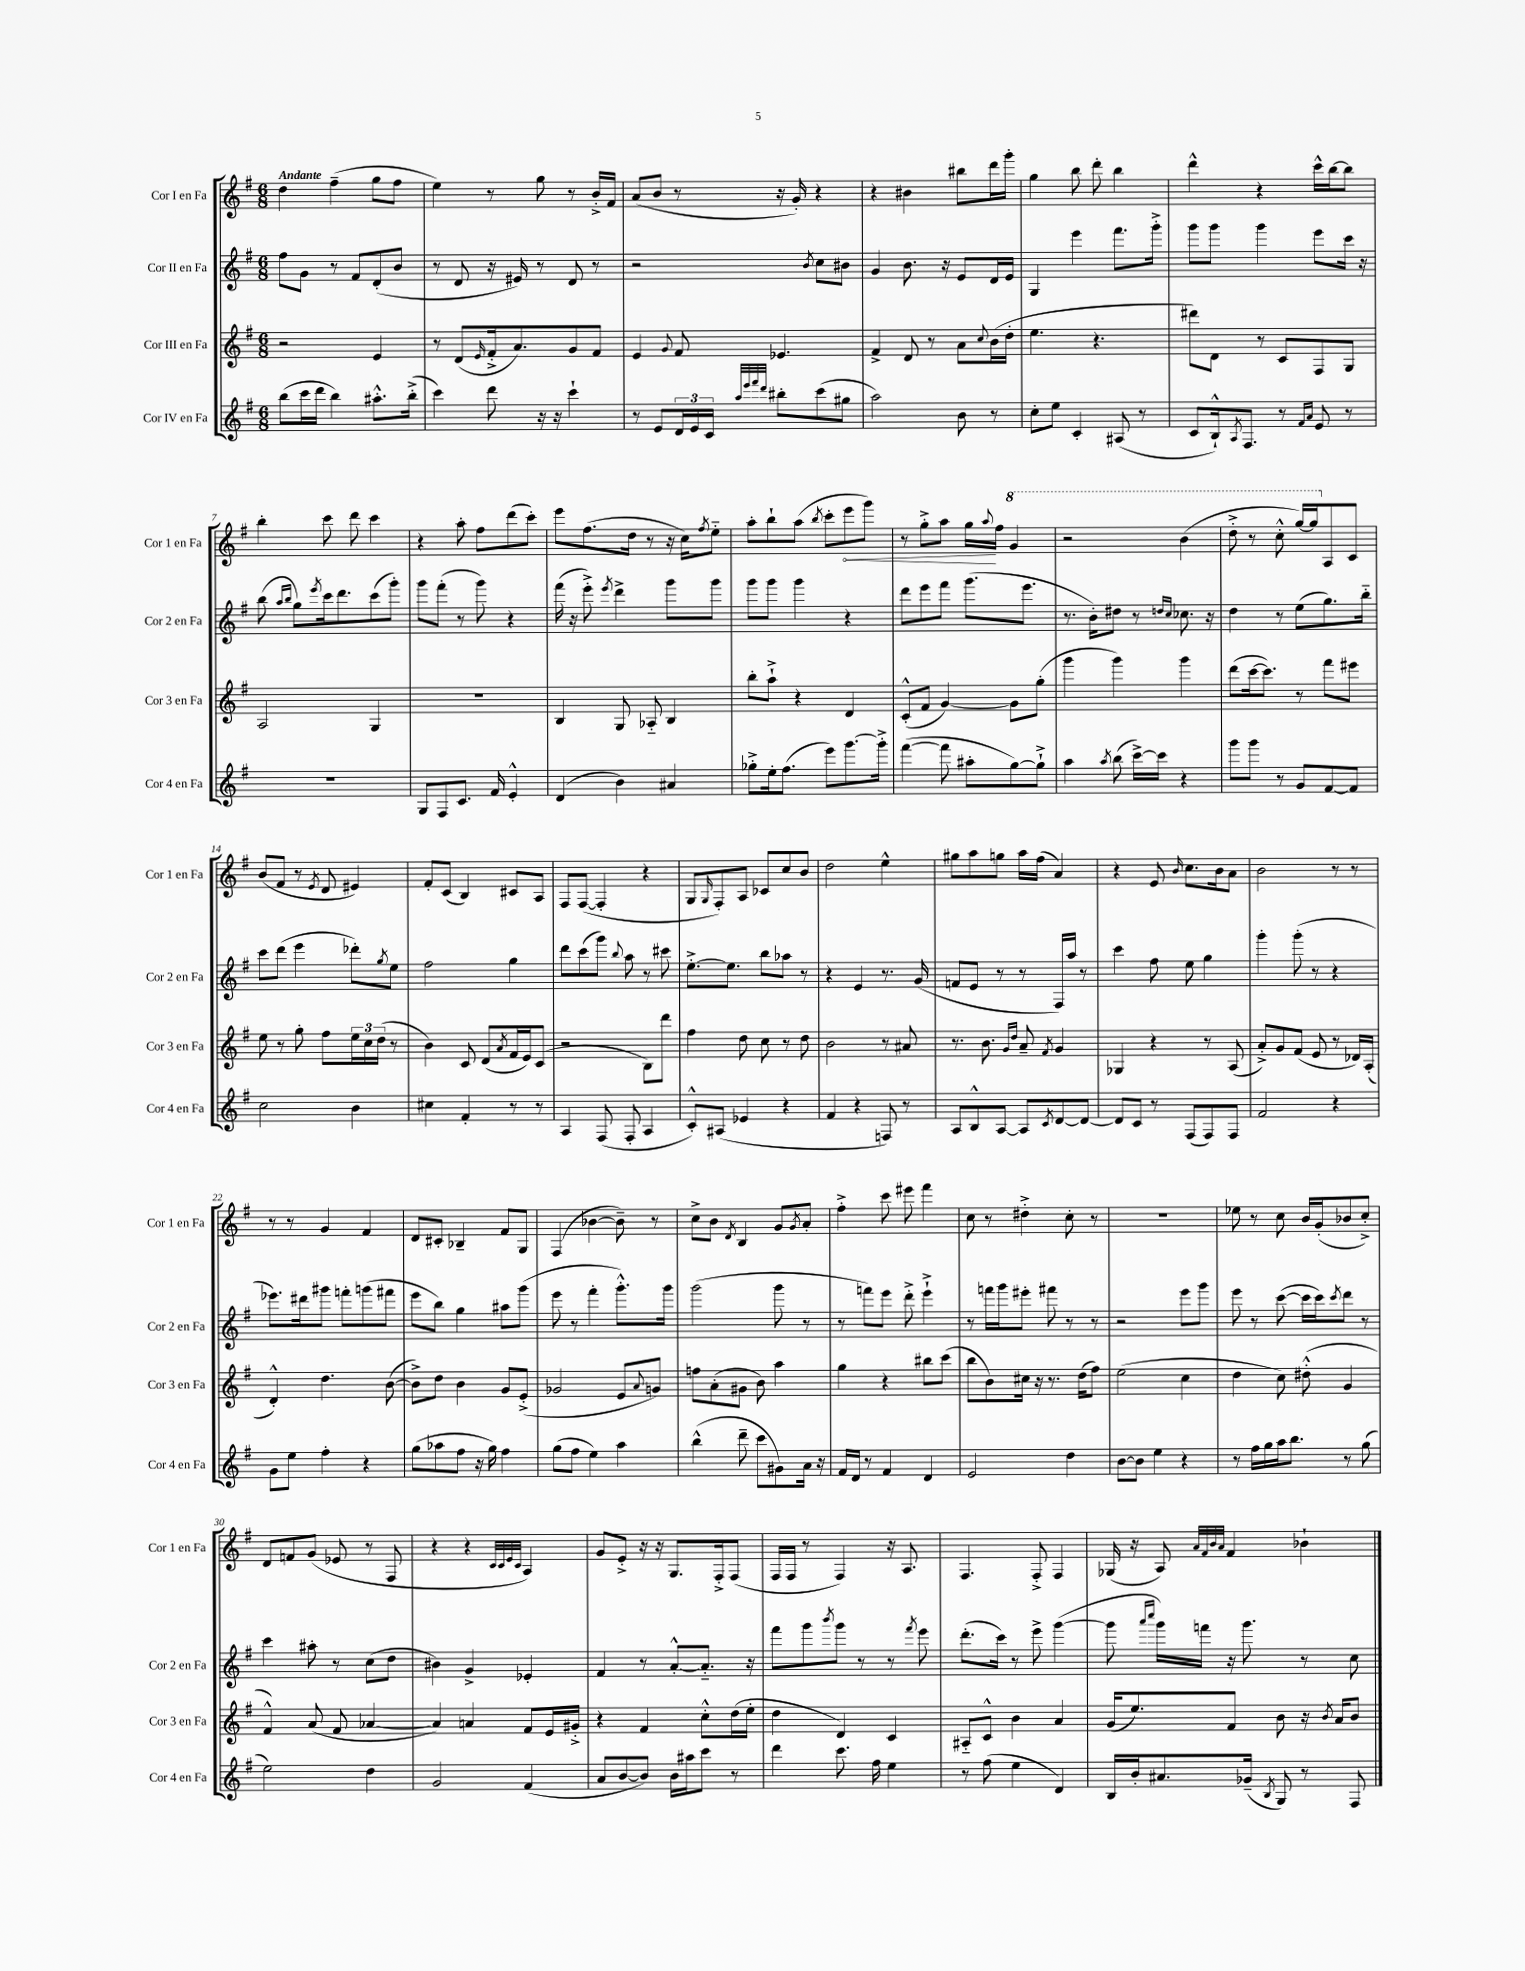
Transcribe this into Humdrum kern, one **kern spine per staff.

**kern	**kern	**kern	**kern
*staff4	*staff3	*staff2	*staff1
*clefG2	*clefG2	*clefG2	*clefG2
*k[f#]	*k[f#]	*k[f#]	*k[f#]
*M6/8	*M6/8	*M6/8	*M6/8
(8bb	2r	8ff#	4dd
16ccc	.	8g	.
16ddd	.	.	.
4bb)	.	8r	(4ff#~
.	.	8f#	.
8.aa#'^^	4e	(8d'	8gg
.	.	8b	8ff#
(16bb'^	.	.	.
=	=	=	=
4ccc)	8r	8r	4ee)
.	(8d	8d	.
.	16qqe	.	.
8ddd	16f#'^	16r	8r
.	8.a)	16e#)	.
16r	.	8r	8gg
16r	.	.	.
4ccc`	8g	8d	8r
.	8f#	8r	16b'^
.	.	.	16f#
=	=	=	=
8r	4e	2r	(8a
8e	.	.	8b
.	8qqg	.	.
24d	8f#	.	8r
24e	.	.	.
24c	.	.	.
32qqaa	.	.	.
32qqeee	.	.	.
32qqfff#	.	.	.
32qqddd	.	.	.
8bb#'	4.e-	.	16r
.	.	.	16g')
.	.	8qb	.
(8ccc	.	8cc	4r
8gg#	.	8b#	.
=	=	=	=
2aa)	4f#^	4g	4r
.	8d	8.b	4b#
.	8r	.	.
.	.	16r	.
8b	8a	8e	8bb#
.	8qqcc	.	.
8r	(16b	16d	16ddd
.	16dd'	16e	16ggg'
=	=	=	=
8cc'	4.ee	4G	4gg
8ee	.	.	.
4c'	.	4eee	8bb
.	4.r	.	8ddd'
(8A#	.	8.fff#	4bb
8r	.	.	.
.	.	16ggg'^	.
=	=	=	=
8c	8ddd#)	8ggg	4ddd^^
16B`^^)	8d	8ggg	.
8qA	.	.	.
8.F#	.	.	.
.	8r	4ggg	4r
8r	8c	.	.
16qqf#	.	.	.
16qqa	.	.	.
8e	8F#	8eee	16ccc^^
.	.	.	[16bb
8r	8G	16ccc	8bb]
.	.	16r	.
=	=	=	=
2.r	2A	(8bb	4bb'
.	.	16qqaa	.
.	.	16qqbb	.
.	.	8gg)	.
.	.	8qeee	.
.	.	16ccc	8ccc
.	.	8.ddd	.
.	.	.	8ddd
.	4G	(8ccc	4ccc
.	.	8ggg')	.
=	=	=	=
8G	2.r	8ggg	4r
8F#	.	(8fff#'	.
8.c	.	8r	8aa'
.	.	8ggg)	8ff#
16f#	.	.	.
4e'^^	.	4r	(8ddd
.	.	.	8ccc')
=	=	=	=
(4d	4B	(16fff#	8eee
.	.	16r	.
.	.	8eee'^)	(8.ff#
.	.	8qeee	.
4b)	8G	4ddd^	.
.	.	.	16dd
.	8A-'~	.	8r
4a#	4B	8ggg	16r
.	.	.	16cc)
.	.	.	8qff#
.	.	8ggg	8ee'~
=	=	=	=
8gg-'^	8bb'	8ggg	8aa'
16ee'	8aa`^	8ggg	8bb`
(8.ff#	.	.	.
.	4r	4ggg	(8aa
.	.	.	8qbb
8eee)	.	.	8ccc'
[8.ggg	4d	4r	8eee
.	.	.	8ggg)
16ggg'^]	.	.	.
=	=	=	=
([4fff#	(8c'^^	8ddd	8r
.	8f#	8eee	8gg'^
8fff#]	[4g)	8fff#	8aa
8aa#'	.	(8.ggg	16gg
.	.	.	8qqaa
.	.	.	16ff#
[8gg)	8g]	.	4gg
.	.	8.eee	.
8gg`^]	(8gg'	.	.
=	=	=	=
4aa	4ggg	8.r	2r
.	.	16b')	.
8qaa	.	.	.
(8bb	4ggg)	8dd#	.
[16ccc^)	.	8r	.
16ccc]	.	.	.
.	.	16qqdd	.
.	.	16qqcc	.
4r	4ggg	8.cc-	(4bb
.	.	16r	.
=	=	=	=
8ggg	(8ddd	4dd	8ddd'^
8ggg	[16ccc	.	8r
.	8.ccc])	.	.
8r	.	8r	8ccc'^^
8g	8r	(8ee	[16ggg)
.	.	.	16ggg]
[8f#	8fff#	8.gg)	8A
8f#]	8eee#	.	8c
.	.	16bb'~	.
=	=	=	=
2cc	8ee	8ccc	(8b
.	8r	(8ddd	8f#
.	8gg'	4eee	8r
.	.	.	8qe
.	8ff#	.	8d
4b	24ee	8ddd-')	4e#)
.	24cc	.	.
.	(24dd	.	.
.	.	8qgg	.
.	8r	8ee	.
=	=	=	=
4cc#	4b)	2ff#	8f#'
.	.	.	(8c
4f#'	8c	.	4B)
.	(8d	.	.
.	8qa	.	.
8r	16f#	4gg	8c#
.	16e)	.	.
8r	(8c	.	8A
=	=	=	=
4A	2r	8ddd	8F#
.	.	(8ccc	([8F#
(8F#	.	8ggg)	4F#']
.	.	8qqbb	.
8F#'	.	8aa	.
4A	8B)	8r	4r
.	8ddd	8ccc#	.
=	=	=	=
8c'^^)	4ff#	[8.ee'^	8G
.	.	.	16qqG
(8A#	.	.	8F#')
.	.	8.ee]	.
4e-	8dd	.	8A
.	8cc	8bb	8c-
4r	8r	8aa-	8cc
.	8dd	8r	8b
=	=	=	=
4f#	2b	4r	2dd
4r	.	4e	.
8F)	8r	8.r	4ee^^
8r	8a#	.	.
.	.	(16g	.
=	=	=	=
8A	8.r	8f	8gg#
8B^^	.	8e	8aa
.	8.b	.	.
[8A	.	8r	8gg
.	16qqg	.	.
.	16qqdd	.	.
8A]	8a~	8r	16aa
.	.	.	(16ff#
8qc	8qf#	.	.
[8d	4g	16F#)	4a)
.	.	16aa	.
8d_	.	8r	.
=	=	=	=
8d]	4G-	4ccc	4r
8c	.	.	.
8r	4r	8ff#	8e
.	.	.	16qqb
(8F#	.	8ee	8.cc
8F#)	8r	4gg	.
.	.	.	16b
8F#	(8A	.	8a
=	=	=	=
2f#	8a'^)	4ggg'	2b
.	8g	.	.
.	(8f#	(8ggg'	.
.	8e	8r	.
4r	8r	4r	8r
.	16d-)	.	8r
.	(16A'	.	.
=	=	=	=
8g	4d'^^)	8.eee-)	8r
8ee	.	.	8r
.	.	16ddd#	.
4ff#'	4.dd	8ggg#	4g
.	.	8fff'	.
4r	.	(8ggg	4f#
.	([8b	8fff#	.
=	=	=	=
(8gg	8b^])	8eee	8d
8aa-	8dd	8bb)	8c#'
8ff#	4b	4gg	4B-~
16r	.	.	.
16gg)	.	.	.
4ff#	8g	8aa#	8f#
.	(8e'^	(8ggg	8G
=	=	=	=
(8gg	2g-	8eee	(4F#
8ff#	.	8r	.
4ee)	.	4fff#'	[4b-
4aa	8e	8.ggg'^^)	8b-~])
.	8qqa	.	.
.	8g)	.	8r
.	.	16ggg	.
=	=	=	=
(4bb^^	8ff	(2ggg	8cc^
.	(8a'	.	8b
.	.	.	8qd
8ddd~	8g#	.	4B
8ccc	8b)	.	.
8g#)	4aa	8ggg	8g
.	.	.	8qg
16a	.	8r	8a'
16r	.	.	.
=	=	=	=
16f#	4gg	8r	4ff#'^
16d	.	.	.
8r	.	8fff)	.
4f#	4r	8eee	8ccc
.	.	8ddd'^	8eee#
4d	8bb#	4eee`^	4fff#
.	(8ccc	.	.
=	=	=	=
2e	8bb	8r	8cc
.	8b)	16fff	8r
.	.	16ggg	.
.	16cc#	8eee#'	4dd#'^
.	16r	.	.
.	8.r	8fff#	.
4dd	.	8r	8cc'
.	(16dd	.	.
.	8ff#)	8r	8r
=	=	=	=
[8b	(2ee	2r	2.r
8b]	.	.	.
4ee	.	.	.
4r	4cc	8eee	.
.	.	8ggg	.
=	=	=	=
8r	4dd	8eee	8ee-
16ff#	.	8r	8r
16gg	.	.	.
16aa	8cc)	([8ccc	8cc
8.bb	.	.	.
.	(8dd#'^^	16ccc]	16b
.	.	16ccc)	(16g'
.	.	8qccc	.
8r	4g	8ddd	8b-
(8gg	.	8r	8cc'^)
=	=	=	=
2ee)	4f#^^)	4ccc	8d
.	.	.	8f
.	(8a	8aa#'	(8g
.	8f#	8r	8e-
4dd	[4a-	(8cc	8r
.	.	8dd	8F#
=	=	=	=
2g	4a-])	4b#)	4r
.	4a	4g^	4r
.	.	.	32qqc
.	.	.	32qqc
.	.	.	32qqe
.	.	.	32qqc
(4f#	8f#	4e-'	4A)
.	16e	.	.
.	16g#'^	.	.
=	=	=	=
8a	4r	4f#	8g
[8b	.	.	8e'^
8b])	4f#	8r	16r
.	.	.	16r
16b	.	[8a'^^	8.G
16aa#	.	.	.
8ccc	8cc'^^	8.a'~]	.
.	.	.	16F#'^
8r	(16dd	.	(8F#
.	16ee'	16r	.
=	=	=	=
4ddd	4dd	8fff#	16F#
.	.	.	16F#
.	.	8ggg	8r
.	.	8qbbb	.
8.ccc	4d)	8ggg	4F#)
.	.	8r	.
16ff#	.	.	.
4ee	4c	8r	16r
.	.	.	8.A
.	.	8qfff#	.
.	.	8eee	.
=	=	=	=
8r	8A#'~	(8.ddd'	4.F#
(8ff#	8c^^	.	.
.	.	16ccc)	.
4ee	4b	8r	.
.	.	8eee^	8F#'^
4d)	4a	([4ggg	4F#
=	=	=	=
16B	(16g	8ggg]	(16G-
16b'	8.ee)	.	16r
.	.	16qqaaa	.
.	.	16qqcccc	.
8.a#	.	16ggg)	8A)
.	.	16fff	.
.	.	.	32qqa
.	.	.	32qqf#
.	.	.	32qqb
.	.	.	32qqa
.	8f#	16r	4f#
(16g-~	.	8.ggg	.
8qB	.	.	.
8G)	8b	.	.
8r	16r	8r	4b-`
.	8qb	.	.
.	16a	.	.
8F#	8b	8cc	.
==	==	==	==
*-	*-	*-	*-
